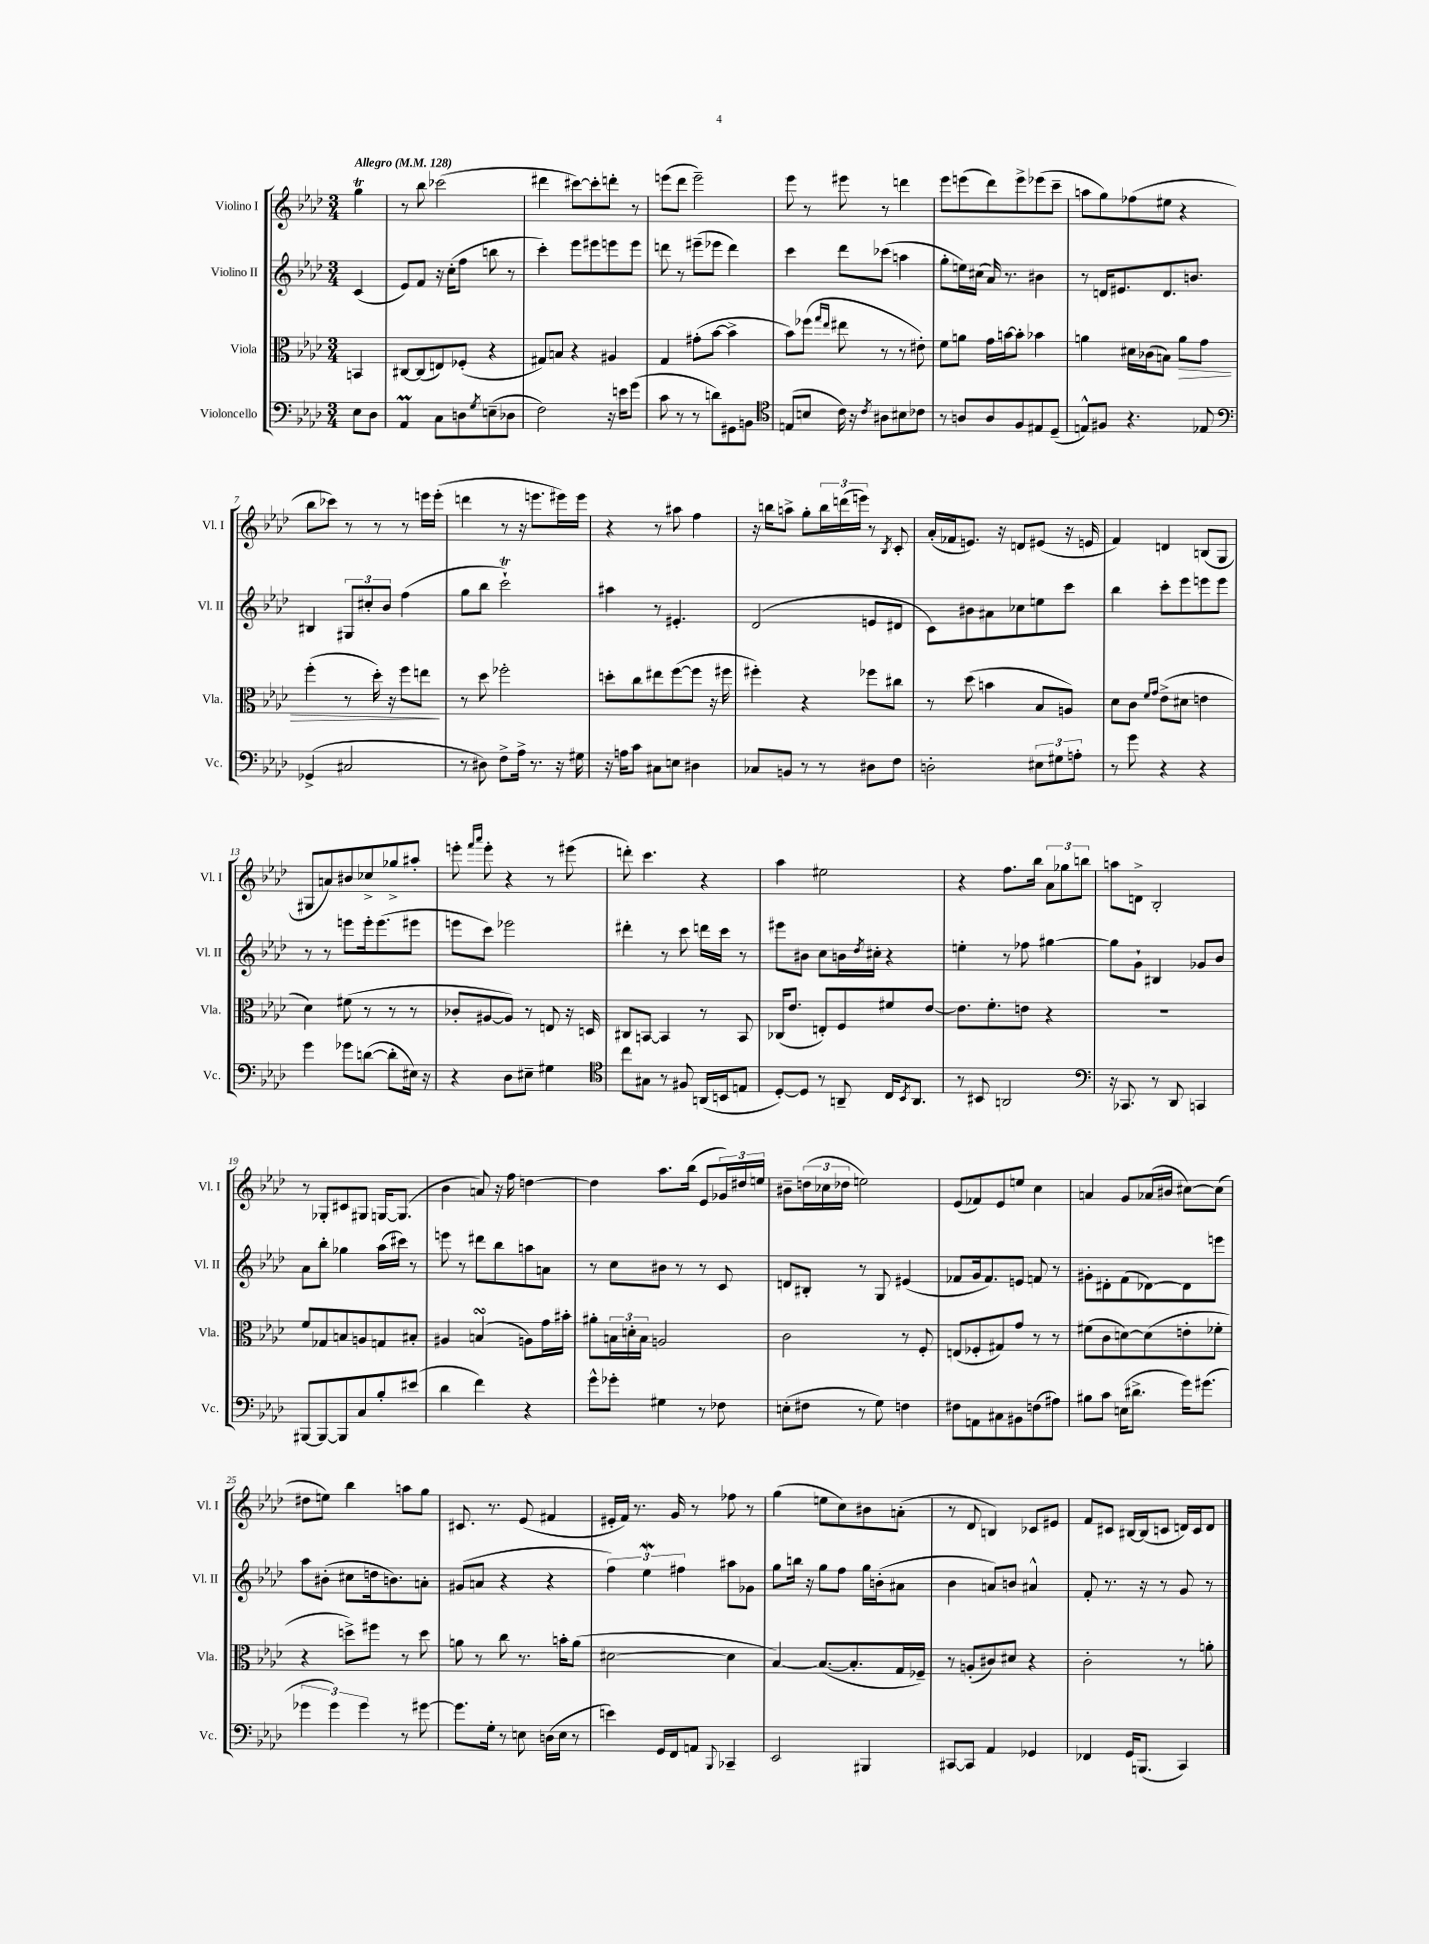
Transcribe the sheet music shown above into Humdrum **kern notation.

**kern	**kern	**dynam	**kern	**kern
*part4	*part3	*part3	*part2	*part1
*staff4	*staff3	*staff3	*staff2	*staff1
*I"Violoncello	*I"Viola	*	*I"Violino II	*I"Violino I
*I'Vc.	*I'Vla.	*	*I'Vl. II	*I'Vl. I
*clefF4	*clefC3	*	*clefG2	*clefG2
*k[b-e-a-d-]	*k[b-e-a-d-]	*	*k[b-e-a-d-]	*k[b-e-a-d-]
*M3/4	*M3/4	*	*M3/4	*M3/4
*MM128	*MM128	*	*MM128	*MM128
=	=	=	=	=
!	!	!	!	!LO:TX:a:B:t=Allegro
8E-\L	4BBn/	.	(4c/	4ggt\
8D-\J	.	.	.	.
=1	=1	=1	=1	=1
4AA-M/	[8C#X/L	.	8e-/L)	8r
.	(8C#/]	.	8f/J	8bb-\
8C\L	8En/)	.	16r	(2ccc-X\
.	.	.	(16cc'\KL	.
8Dn\	(8F-X'/J	.	8ff\J	.
8qG/	.	.	.	.
(8En~\	4r	.	8bbn\	.
8D-X\J	.	.	8r	.
=2	=2	=2	=2	=2
2F\)	8G#X/L)	.	4ccc'\)	4ddd#X\
.	8Bn/J	.	.	.
.	4r	.	8eee-\L	[8ccc#X\L)
.	.	.	8eee#X\	8ccc#'\]
16r	4A#X/	.	8eeen\	8dddn'\J
16en\KL	.	.	.	.
(8g\J	.	.	8eee\J	8r
=3	=3	=3	=3	=3
8c\	4G/	.	8dddn\	(8eeen\L
8r	.	.	8r	8ddd-\J
8r	(8g#X'\L	.	(8eee#X~\L	2eee~\)
8dn\L)	[8b-\J	.	8eee-X\J	.
8GG#X\	4b-^\]	.	4ddd\)	.
8BBn\J	.	.	.	.
=4	=4	=4	=4	=4
*clefC4	*	*	*	*
(8En/L	8b-\L)	.	4ccc\	8eee-\
8Bn/J	(8ff-X\J	.	.	8r
.	16qqgg/LL	.	.	.
.	16qqee-/JJ	.	.	.
16c\)	8ee#X\	.	8ddd-\L	8eee#X\
16r	.	.	.	.
8qc/	.	.	.	.
8A#X\L	8r	.	(8ccc-X\J	8r
8B#X\	8r	.	4aan\	4dddn\
8c-X\J	8e#X'\)	.	.	.
=5	=5	=5	=5	=5
8r	8f\L	.	8gg'\L	8eee-\L
8An/L	8an\J	.	16een\L)	(8eeen\
.	.	.	(16cc#X\JJ	.
8A/	16g\LL	.	16a-/)	8ddd-\)
.	[16bn\J	.	8.r	.
8F/	8b'\J]	.	.	8eee^\
8E#X/	4b-X\	.	4b#X\	(8eee-X\
(8D-~/J	.	.	.	8ccc~\J
=6	=6	=6	=6	=6
8En^^/L)	4an\	.	8r	8aan\L
8F#X/J	.	.	16dn/KL	8gg\)
.	.	.	8.e#X/	.
4.r	16d#X\LL	.	.	(8ff-X\
.	(16c-X\J	.	.	.
.	8Bn\J)	.	8.d/	8ee#X\J
!	!	!LO:HP:b	!	!
.	8a\L	>	.	4r
.	.	.	8.bn/J	.
8E-X/	8g\J	.	.	.
!!LO:LB:g=z
=7	=7	=7	=7	=7
*clefF4	*	*	*	*
(4GG-X^/	(4ff'\	.	4B#X/	8bb-\L
.	.	.	.	8ccc-X\J)
2C#X/	8r	.	12G#X/L	8r
.	.	.	12cc#X'/	.
.	16dd-'\)	.	.	8r
.	.	.	12b-/J	.
.	16r	.	.	.
.	8ff\L	.	(4ff\	8r
.	8een\J	.	.	16eeen\LL
.	.	.	.	(16eee'\JJ
.	.	]	.	.
=8	=8	=8	=8	=8
8r	8r	.	8gg\L	4dddn\
8D#X\)	8dd-\	.	8bb-\J	.
8F^\L	2ff-X'\	.	2ccct`\)	8r
16A-^\Jk	.	.	.	16r
8.r	.	.	.	8.eeen\L
16r	.	.	.	16eee#X\L)
16G#X\	.	.	.	16eee#\JJ
=9	=9	=9	=9	=9
16r	8ddn'\L	.	4aa#X\	4r
16An\KL	.	.	.	.
8c\J	8cc\	.	.	.
8C#X\L	8ee#X\	.	8r	8r
8En\J	([8ff\	.	4.e#X'/	8aa#X\
4D#X\	8ff\J]	.	.	4ff\
.	16r	.	.	.
.	16ff#X\	.	.	.
=10	=10	=10	=10	=10
8C-X/L	4ff#X'\)	.	(2d-/	16r
.	.	.	.	16bbn\KL
8BBn/J	.	.	.	8aan^\J
8r	4r	.	.	8gg'\L
8r	.	.	.	24bb\L
.	.	.	.	(24dddn\
.	.	.	.	24eeen\JJ)
8D#X\L	8ff-X\L	.	8en/L	8r
.	.	.	.	8qB-/
8F\J	8cc#X\J	.	8d#X/J	8c'/
=11	=11	=11	=11	=11
2Dn'\	8r	.	8c\L)	(16a-'/LL
.	.	.	.	16f-X/J
.	(8dd-\	.	8b#X\	8.en/J)
.	4bn\	.	8a#X\	.
.	.	.	.	16r
.	.	.	8cc-X\	8dn/L
12E#X\L	8B-/L	.	8een\	(8e#X/J
12G#X\	.	.	.	.
.	8An/J)	.	8ccc\J	16r
12An'\J	.	.	.	.
.	.	.	.	16en/
=12	=12	=12	=12	=12
8r	8d-\L	.	4bb-\	4f/)
8g\	8c\J	.	.	.
.	16qqf/LL	.	.	.
.	16qqg/JJ	.	.	.
4r	(8e-^\L	.	8ccc'\L	4dn/
.	8d#X\J	.	8eee-\	.
4r	4en\	.	8eeen\	(8Bn/L
.	.	.	8eee\J	8G/J
!!LO:LB:g=z
=13	=13	=13	=13	=13
4g\	4d-\)	.	8r	8G#X/L
.	.	.	8r	8an/)
8g-X\L	(8f#X\	.	8eeen\L	8b#X/
([8dn\J	8r	.	16eee'\k	8cc-X^/
.	.	.	(8.eee\	.
8d'\L]	8r	.	.	8gg-X^/
16E#X\Jk)	8r	.	8eee#X\J	8aa#X'/J
16r	.	.	.	.
=14	=14	=14	=14	=14
4r	8c-X'/L	.	8eeen\L	8eeen'\
.	.	.	.	16qqfff/LL
.	.	.	.	16qqaaa-/JJ
.	[8A#X/	.	8ccc\J)	8eee'\
8D-\L	8A#/J])	.	2eee-X\	4r
8E#X~\J	8r	.	.	.
4G#X\	8En/	.	.	8r
.	16r	.	.	(8eee#X\
.	16Dn/	.	.	.
=15	=15	=15	=15	=15
*clefC4	*	*	*	*
8cc\L	8C#X/L	.	4ddd#X'\	8dddn'\)
8G#X\J	[8BBn/J	.	.	4.ccc\
8r	4BB/]	.	8r	.
8F#X/	.	.	8ccc\	.
(16AAn/LL	8r	.	16dddn\LL	4r
16BBn/J	.	.	16ccc\JJ	.
8En/J	8BB/	.	8r	.
=16	=16	=16	=16	=16
[8D-'/L)	(16C-X/KL	.	8eee#X\L	4aa-\
.	8.e-/J	.	.	.
8D-/J]	.	.	8b#X\J	.
8r	8En'/L)	.	8cc\L	2ee#X\
8AAn~/	8F/	.	16bn\L	.
.	.	.	8qdd-/	.
.	.	.	16cc#X'\JJ	.
16C/KL	8f#X/	.	4r	.
8qBB-/	.	.	.	.
8.AA/J	.	.	.	.
.	[8e-/J	.	.	.
=17	=17	=17	=17	=17
8r	8.e-\L]	.	4een'\	4r
8BB#X/	.	.	.	.
.	8.f'\	.	.	.
2AAn/	.	.	8r	8.ff\L
.	8en\J	.	8ff-X\	.
.	.	.	.	16bb-\Jk
.	4r	.	[4gg#X\	12a-\L
.	.	.	.	12gg-X\
.	.	.	.	12bbn\J
=18	=18	=18	=18	=18
*clefF4	*	*	*	*
16r	2.r	.	8gg#\L]	8aan\L
8.CC-X/	.	.	.	.
.	.	.	8g`\J	8dn^\J
8r	.	.	4B#X/	2B-'/
8DD-/	.	.	.	.
4CCn/	.	.	8g-X/L	.
.	.	.	8b-/J	.
!!LO:LB:g=z
=19	=19	=19	=19	=19
[8BBB#X/L	8f/L	.	8a-\L	8r
8BBB#/_	8G-X/	.	8bb-'\J	8G-X'/L
8BBB#/]	8Bn/	.	4gg-X\	8c#X/
8C/	8An/	.	.	8G#X/J
8B-'/	8Gn/	.	(16aa-\LL	[16Gn/KL
.	.	.	16ccc#X\JJ)	(8.G/J]
(8e#X/J	8B#X'/J	.	8r	.
=20	=20	=20	=20	=20
4d-\	4A#X/	.	8eeen\	4b-\
.	.	.	8r	.
4f\)	(4BnsSsS/	.	8ddd#X\L	8an/)
.	.	.	8bb-\	16r
.	.	.	.	16ff\
4r	8An\L)	.	8aan\	[4ddn\
.	16g\L	.	8an\J	.
.	16b#X'\JJ	.	.	.
=21	=21	=21	=21	=21
8g^^\L	8a#X'\L	.	8r	4dd\]
8g-X'\J	24Bn\L	.	8cc\L	.
.	24dn'\	.	.	.
.	24B\JJ	.	.	.
4G#X\	2An/	.	8b#X\J	8.aa-\L
.	.	.	8r	.
.	.	.	.	(16bb-\Jk
8r	.	.	8r	8e-/L
8F-X\	.	.	8c/	24g-X/L)
.	.	.	.	24dd#X/
.	.	.	.	24een/JJ
=22	=22	=22	=22	=22
(8En'\L	2c\	.	8dn/L	8b#X~\L
8F#X\J	.	.	8B#X'/J	(24ddn\L
.	.	.	.	24cc-X\
.	.	.	.	24dd-X\JJ
8r	.	.	8r	2een\)
8G\)	.	.	8G/	.
4Fn\	8r	.	(4e#X/	.
.	8F'/	.	.	.
=23	=23	=23	=23	=23
8F#X\L	(8En/L	.	8f-X/L	(8e-/L
8AAn\	8F-X'/	.	16g/k	8f-X/)
.	.	.	8.f-/)	.
8C#X\	8G#X/)	.	.	8e-/
8BB#X\	8g/J	.	8en/J	8een/J
(8Fn\	8r	.	8fn/	4cc\
8A#X\J)	8r	.	8r	.
=24	=24	=24	=24	=24
8B#X\L	(8f#X\L	.	8g#X'\L	4an/
8c\J	8c\	.	8d#X'\	.
(16En\KL	[8dn\)	.	(8f\	8g/L
8.d#X^\J	.	.	.	.
.	(8d\]	.	[8d-X\)	(16a-X/L
.	.	.	.	16b#X/JJ
16g\KL)	8en'\	.	8d-\]	[8cc#X\L)
(8.g#X\J	.	.	.	.
.	8f-X'\J	.	8eeen\J	(8cc#\J]
!!LO:LB:g=z
=25	=25	=25	=25	=25
6g-X\	4r	.	8aa-\L	8dd#X\L
.	.	.	(8b#X'\J	8een\J)
6g-\)	.	.	.	.
.	8ddn^\L)	.	8cc#X\L	4bb-\
6g-\	.	.	.	.
.	8ff#X\J	.	16ddn\k	.
.	.	.	8.bn\)	.
8r	8r	.	.	8aan\L
[8g#X\	8dd\	.	8an'\J	8gg\J
=26	=26	=26	=26	=26
8.g#\L]	8an\	.	(8g#X/L	8.c#X/
.	8r	.	8an/J	.
16G'\Jk	.	.	.	8.r
8r	8cc\	.	4r	.
8En\	8.r	.	.	(8e-/
(16Dn\LL	.	.	4r	4f#X/
16E\JJ	16bn'\KL	.	.	.
8r	(8a\J	.	.	.
=27	=27	=27	=27	=27
4en\)	[2d#X\	.	6ff\)	16e#X'/LL
.	.	.	.	16f/JJ)
.	.	.	.	8.r
.	.	.	6ee-W\	.
16GG/LL	.	.	.	.
16FF/J	.	.	.	16g/
.	.	.	6ff#X\	.
8AAn/J	.	.	.	8r
8qqBBB-/	.	.	.	.
4CC-X~/	4d#\]	.	8aa#X\L	8ff-X\
.	.	.	8g-X\J	8r
=28	=28	=28	=28	=28
2EE-/	[4B-/)	.	8gg\L	(4gg\
.	.	.	16bbn\Jk	.
.	.	.	16r	.
.	(8.B-/L_	.	8gg\L	8een\L
.	.	.	8ff\J	8cc\)
.	8.B-'/]	.	.	.
4BBB#X/	.	.	16gg\LL	8b#X\
.	.	.	(16bn'\J	.
.	16G/L	.	8a#X\J	(8an'\J
.	16F-X~/JJ)	.	.	.
=29	=29	=29	=29	=29
[8CC#X/L	8r	.	4b-\	8r
8CC#/J]	(8An'/L	.	.	8d-/
4AA-/	8c#X/)	.	8an/L)	4Bn/)
.	8d#X/J	.	8bn/J	.
4GG-X/	4r	.	4a#X^^/	8c-X/L
.	.	.	.	8e#X/J
=30	=30	=30	=30	=30
4FF-X/	2c'\	.	8f'/	8f/L
.	.	.	8.r	8c#X/J
16GG/KL	.	.	.	[16B#X/LL
(8.BBBn/J	.	.	16r	(16B#/J]
.	.	.	8r	8cn/J
4CC/)	8r	.	8g/	16dn/LL)
.	.	.	.	16c/J
.	8an'\	.	8r	8d/J
==	==	==	==	==
*-	*-	*-	*-	*-
